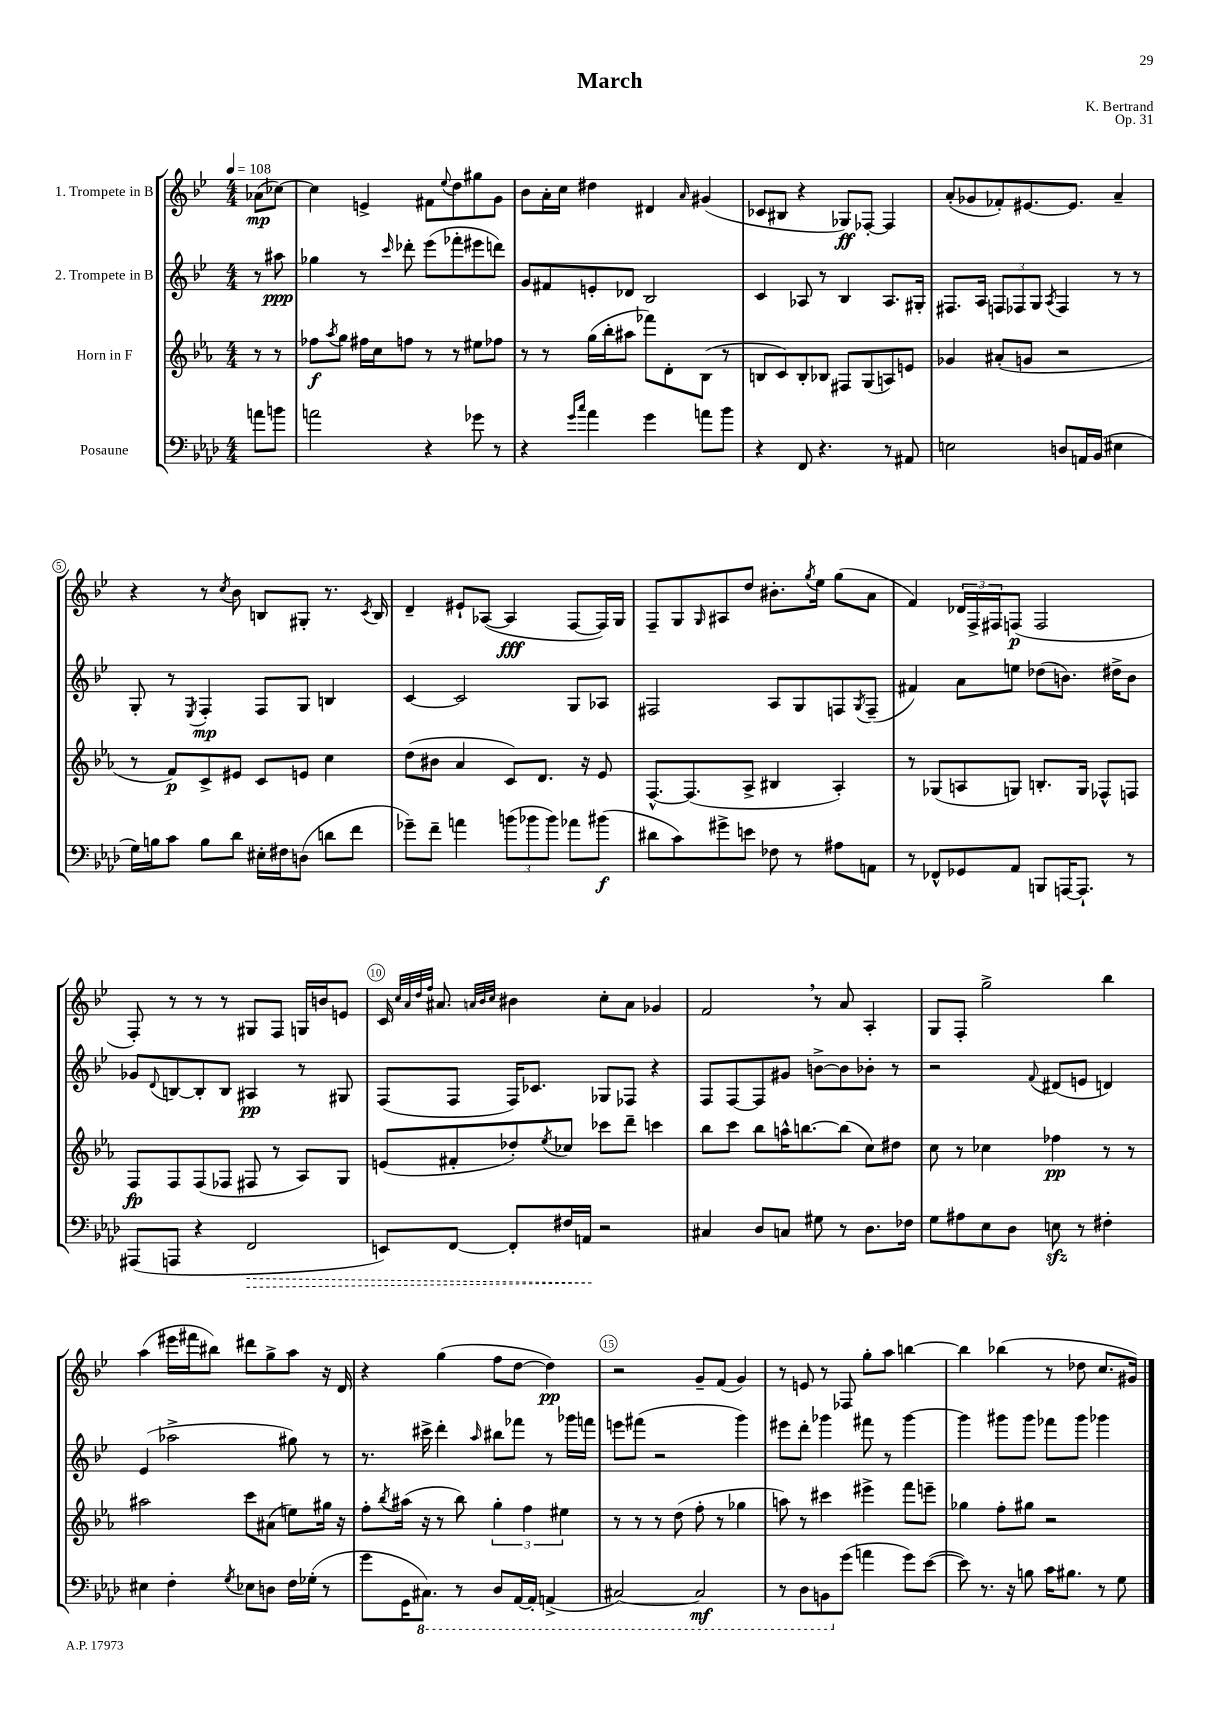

**kern	**kern	**kern	**kern
*staff4	*staff3	*staff2	*staff1
*clefF4	*clefG2	*clefG2	*clefG2
*k[b-e-a-d-]	*k[b-e-a-]	*k[b-e-]	*k[b-e-]
*M4/4	*M4/4	*M4/4	*M4/4
*MM108	*MM108	*MM108	*MM108
8a	8r	8r	(8a-
8b	8r	8aa#	[8cc-)
=	=	=	=
2a	8ff-	4gg-	4cc-]
.	8qaa-	.	.
.	8gg	.	.
.	16ff#	8r	4e^
.	16cc	.	.
.	.	16qqccc	.
.	8ff	8ddd-'	.
4r	8r	(8eee-	8f#
.	.	.	8qqee-
.	8r	8fff-'	8dd
8g-	8ee#	8eee#	8gg#
8r	8ff-	8ddd)	8g
=	=	=	=
4r	8r	8g	8b-
.	8r	8f#	16a'
.	.	.	16cc
16qqg	.	.	.
16qqcc	.	.	.
4a-	(16gg	8e'	4dd#
.	16bb-'	.	.
.	8aa#	8d-	.
4g	8fff-)	2B-	4d#
.	8d'	.	.
.	.	.	16qqa
8a	(8B-	.	(4g#
8b-	8r	.	.
=	=	=	=
4r	8B	4c	8c-
.	8c)	.	8B#
8FF	8B'	8A-	4r
4.r	8B-	8r	.
.	8F#	4B-	8G-)
.	(8G	.	[8F-'
8r	8A)	8.A-	4F-]
8AA#	8e	.	.
.	.	16G#'	.
=	=	=	=
2E	4g-	8.F#	(8a'
.	.	.	8g-
.	.	16A	.
.	(8a#'	12F	8f-')
.	.	12F-	.
.	8g	.	[8.e#
.	.	12G	.
.	.	8qA	.
8D	2r	4F-	.
.	.	.	8.e#]
16AA	.	.	.
(16BB-	.	.	.
4E#	.	8r	4a~
.	.	8r	.
=	=	=	=
16G)	8r	8G'	4r
16B	.	.	.
8c	8f)	8r	.
.	.	8qE-	.
8B	8c^	4F'	8r
.	.	.	8qcc
8d-	8e#	.	8b-
16E#'	8c	8F	8B
16F#	.	.	.
(8D	8e	8G	8G#'
8d	4cc	4B	8.r
8f	.	.	.
.	.	.	8qc
.	.	.	16B
=	=	=	=
8g-~)	(8dd	[4c	4d~
8f~	8b#	.	.
4a	4a-	2c]	8e#`
.	.	.	([8A-
(12b	8c)	.	4A-]
12b-	.	.	.
.	8.d	.	.
12b-)	.	.	.
8a-	.	8G	[8F
.	16r	.	.
(8b#	8e-	8A-	16F])
.	.	.	16G
=	=	=	=
8d#	[8.F^^	2F#	8F~
8c)	.	.	8G
.	(8.F]	.	.
.	.	.	16qqG
8g#^	.	.	8A#
8e	8A-^	.	8dd
8F-	4B#	8A	8.b#'
8r	.	8G	.
.	.	.	8qgg
.	.	.	16ee-
8A#	4A-')	8F	(8gg
.	.	8qG	.
8AA	.	(8F~	8a
=	=	=	=
8r	8r	4f#)	4f)
8FF-^^	(8G-	.	.
8GG-	8A	8a	24d-
.	.	.	24F^
.	.	.	24F#
8AA-	8G)	8ee	(8F
8BBB	8.B'	(8dd-	2F
[16AAA	.	8.b)	.
8.AAA`]	16G	.	.
.	8F-^^	.	.
.	.	16dd#^	.
8r	8F	8b	.
=	=	=	=
(8AAA#	8F	8g-	8F')
.	.	8qqd	.
8AAA	8F	[8B	8r
4r	(8F	8B']	8r
.	8F-	8B	8r
2FF	8F#	4A#	8G#
.	8r	.	8F
.	8A-)	8r	16G
.	.	.	16b
.	8G	8G#	8e
=	=	=	=
8EE)	(8e	(8F	16c
.	.	.	32qqcc
.	.	.	32qqa
.	.	.	32qqdd
.	.	.	32qqff
.	.	.	8.a#
[8FF	8f#'	8F	.
.	.	.	32qqa
.	.	.	32qqb-
.	.	.	32qqcc
8FF']	8dd-')	16F)	4b#
.	.	8.c-	.
.	8qee-	.	.
16F#	8cc-	.	.
16AA	.	.	.
2r	8ccc-	8G-	8cc'
.	8ddd~	8F-	8a
.	4ccc	4r	4g-
=	=	=	=
4C#	8bb-	8F	2f
.	8ccc	[8F	.
8D-	8bb-	8F]	.
8C	16aa^^	8g#	.
.	[8.bb	.	.
8G#	.	[8b^	8r
8r	(8bb]	8b]	8a
8.D-	8cc)	8b-'	4A'
.	8dd#	8r	.
16F-	.	.	.
=	=	=	=
8G	8cc	2r	8G
8A#	8r	.	8F'
8E-	4cc-	.	2gg^
8D-	.	.	.
.	.	8qqf	.
8E	4ff-	(8d#	.
8r	.	8e	.
4F#'	8r	4d)	4bb-
.	8r	.	.
=	=	=	=
4E#	2aa#	(4e-	(4aa
4F'	.	2aa-^	16eee#
.	.	.	16fff#
.	.	.	8bb#)
8qG	.	.	.
8E-	8ccc	.	8ddd#
8D	(8a#	.	8gg^
16F	8ee)	8gg#)	8aa
(16G-'	.	.	.
8r	16gg#	8r	16r
.	16r	.	16d
=	=	=	=
8g	8ff'	8.r	4r
.	8qbb-	.	.
16GG	(16aa#	.	.
8.CC#)	16r	16ccc#^	.
.	8r	4ddd'	(4gg
8r	8bb-)	.	.
.	.	16qqaa	.
8DD-	6gg'	8bb#	8ff
[16AAA-	.	8fff-	[8dd
.	6ff	.	.
16AAA-']	.	.	.
(4AAA^	.	8r	4dd])
.	6ee#	.	.
.	.	16ggg-	.
.	.	16fff	.
=	=	=	=
[2CC#)	8r	8eee	2r
.	8r	(8fff#	.
.	8r	2r	.
.	(8dd	.	.
2CC#]	8ff'	.	8g~
.	8r	.	(8f
.	4gg-	4ggg)	4g)
=	=	=	=
8r	8aa)	8eee#	8r
8DD-	8r	8ddd'	8e
8BBB	4ccc#	4ggg-	8r
(8g	.	.	8F-
4a	4eee#^	8fff#	8gg'
.	.	8r	8aa
8g)	8fff	[4ggg-	[4bb
([8e-	8eee~	.	.
=	=	=	=
8e-])	4gg-	4ggg-]	4bb]
8.r	.	.	.
.	8ff'	8ggg#	(4bb-
16r	.	.	.
8B	8gg#	8ggg#	.
16c	2r	8fff-	8r
8.B#	.	.	.
.	.	8ggg#	8dd-
8r	.	4ggg-	8.cc
8G	.	.	.
.	.	.	16g#)
==	==	==	==
*-	*-	*-	*-
